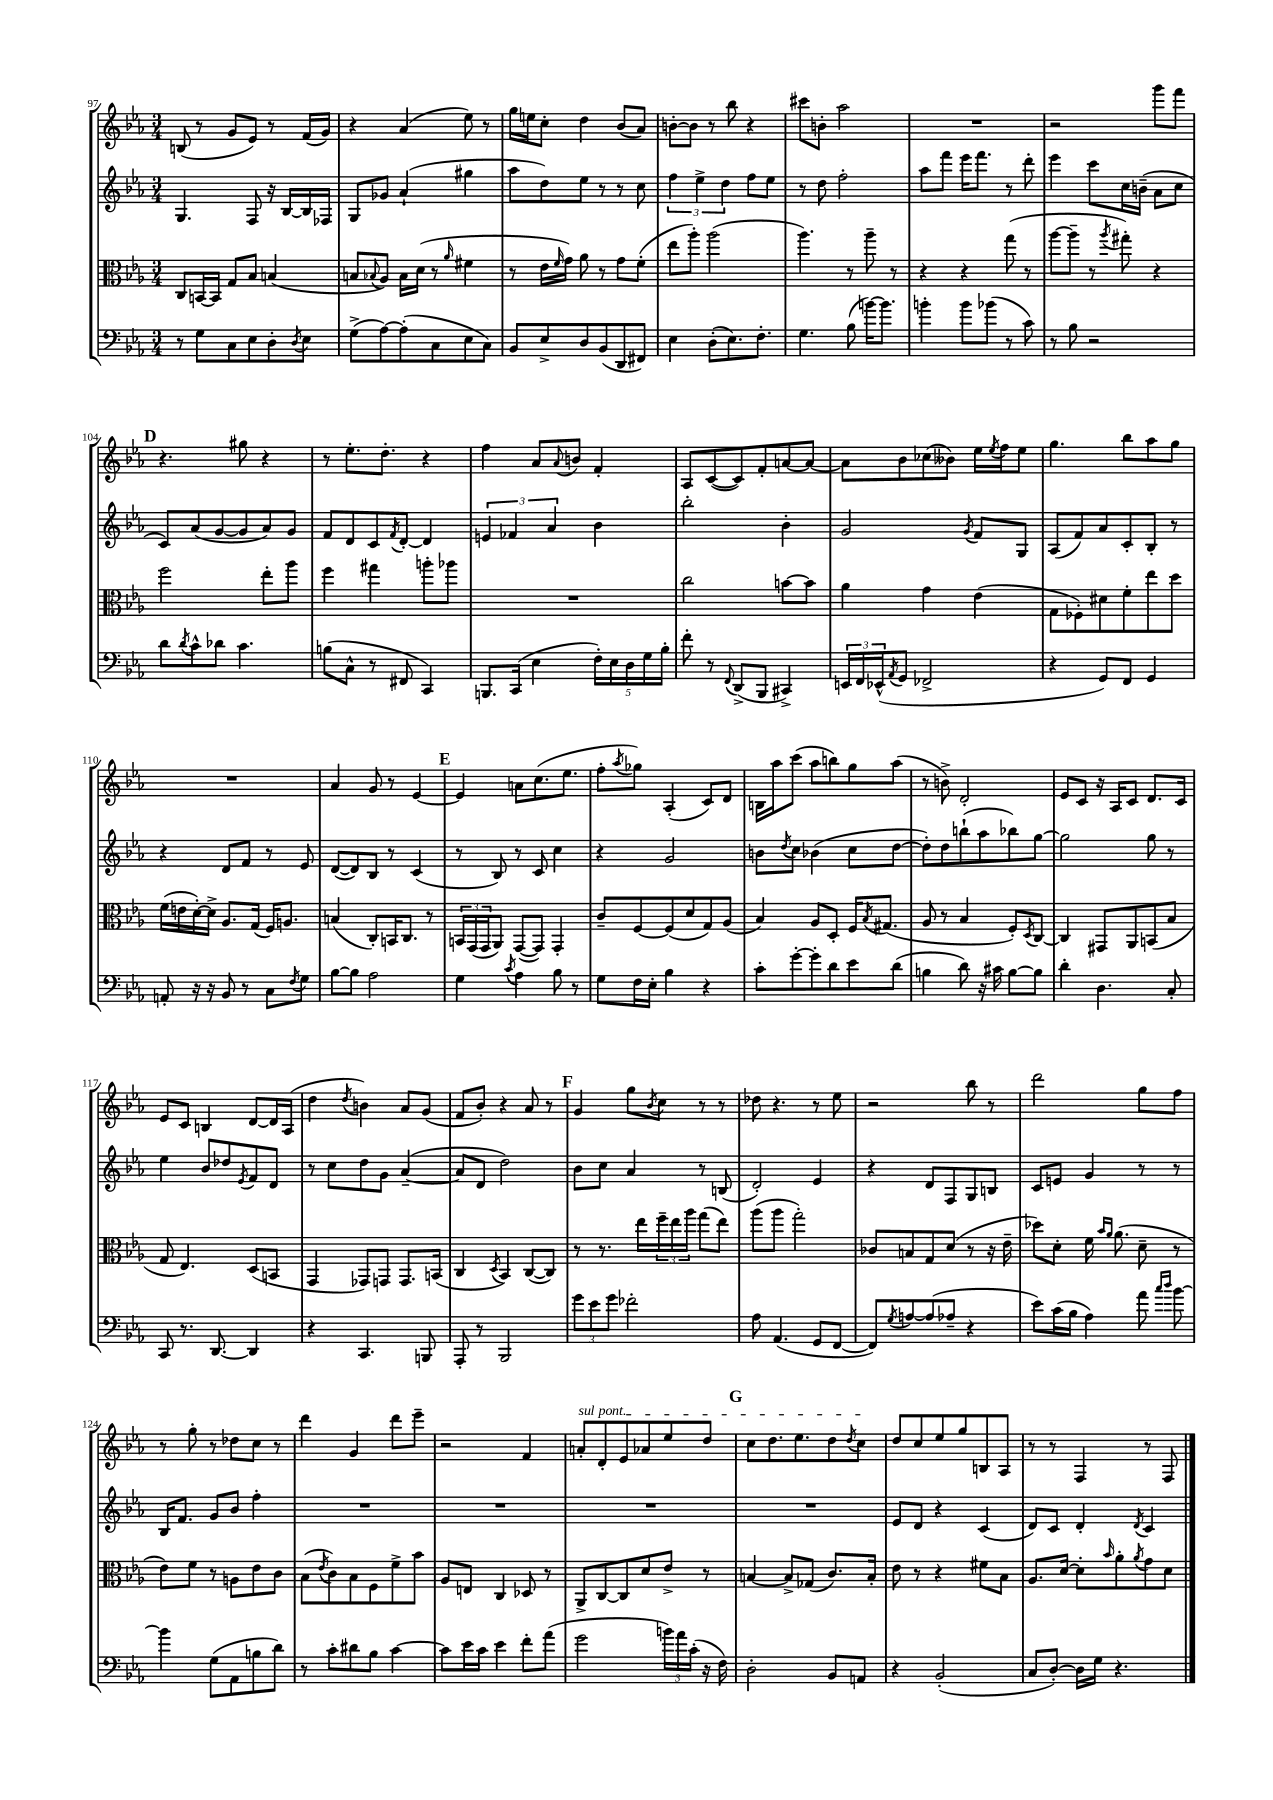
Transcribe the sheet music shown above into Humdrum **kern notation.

**kern	**kern	**kern	**kern
*staff4	*staff3	*staff2	*staff1
*clefF4	*clefC3	*clefG2	*clefG2
*k[b-e-a-]	*k[b-e-a-]	*k[b-e-a-]	*k[b-e-a-]
*M3/4	*M3/4	*M3/4	*M3/4
8r	8C	4.G	(8B
8G	[16BB	.	8r
.	16BB]	.	.
8C	8G	.	8g
8E-	8B-	8F	8e-)
8D'	(4B	16r	8r
.	.	[16B-	.
8qD	.	.	.
8E-	.	16B-]	(16f
.	.	16F-	16g)
=	=	=	=
(8G^	8B	8G	4r
.	8qqB-	.	.
[8A-)	8A-)	8g-	.
(8A-']	16B-	(4a-`	(4a-
.	(16d	.	.
8C	8r	.	.
.	16qqa-	.	.
8E-	4f#	4gg#	8ee-)
8C)	.	.	8r
=	=	=	=
8BB-	8r	8aa-	16gg
.	.	.	16ee
8E-^	16e-	8dd)	8cc'
.	16qqf	.	.
.	16g)	.	.
8D	8a-	8ee-	4dd
(8BB-	8r	8r	.
8DD	8g	8r	(8b-
8FF#)	(8f'	8cc	8a-)
=	=	=	=
4E-	8ee-	6ff	[8b'
.	8aa-')	.	8b]
.	.	6ee-^	.
(8D'	(2aa-	.	8r
.	.	6dd	.
8.E-)	.	.	8bb-
.	.	8ff	4r
8.F'	.	.	.
.	.	8ee-	.
=	=	=	=
4.G	4.aa-)	8r	8ccc#
.	.	8dd	8b'
.	.	2ff'	2aa-
(8B-	8r	.	.
[16b)	8aa-~	.	.
8.b]	.	.	.
.	8r	.	.
=	=	=	=
4b'	4r	8aa-	2.r
.	.	8fff	.
8b	4r	16eee-	.
.	.	8.fff	.
(8b-	.	.	.
8r	(8gg	8r	.
8c)	8r	8ddd'	.
=	=	=	=
8r	[8aa-	4eee-	2r
8B-	8aa-~]	.	.
2r	8r	8ccc	.
.	8qaa-	.	.
.	8gg#')	16cc	.
.	.	(16b~	.
.	4r	8a-	8ggg
.	.	8cc	8fff
=	=	=	=
8d	2ff	8c)	4.r
8qd	.	.	.
8c^^	.	(8a-	.
8d-	.	[8g	.
4.c	.	8g]	8gg#
.	8ee-'	8a-)	4r
.	8aa-	8g	.
=	=	=	=
(8B	4ff	8f	8r
8C^^	.	8d	8.ee-'
8r	4gg#	8c	.
.	.	.	8.dd'
.	.	8qf	.
8FF#	.	[8d'	.
4CC)	8aa'	4d]	4r
.	8aa-	.	.
=	=	=	=
8.BBB	2.r	6e	4ff
.	.	6f-	.
(16CC	.	.	.
4E-	.	.	8a-
.	.	6a-	.
.	.	.	8qqa-
.	.	.	8b
20F')	.	4b-	4f'
20E-	.	.	.
20D	.	.	.
20G	.	.	.
20B-'	.	.	.
=	=	=	=
8f'	2cc	2bb-'	8A-
8r	.	.	([8c
8qqFF	.	.	.
(8DD^	.	.	8c])
8BBB-	.	.	8f'
4CC#^)	[8b	4b-'	[8a
.	8b]	.	8a_
=	=	=	=
24EE	4a-	2g	8a]
24FF	.	.	.
(24EE-^^	.	.	.
8qAA-	.	.	.
8GG	.	.	8b-
2FF-^	4g	.	(8cc-
.	.	.	8b--)
.	.	8qg	.
.	(4e-	8f	16ee-
.	.	.	8qee-
.	.	.	16ff
.	.	8G	8ee-
=	=	=	=
4r	8G	(8A-	4.gg
.	8F-')	8f)	.
8GG)	8d#	8a-	.
8FF	8f'	8c'	8bb-
4GG	8ee-	8B-'	8aa-
.	8dd	8r	8gg
=	=	=	=
8AA'	(16f	4r	2.r
.	16e	.	.
16r	[16d')	.	.
16r	16d^]	.	.
8BB-	8.A-	8d	.
8r	.	8f	.
.	(16G	.	.
8C	16F)	8r	.
.	8.A	.	.
8qF	.	.	.
8G	.	8e-	.
=	=	=	=
[8B-	(4B	([8d	4a-
8B-]	.	8d])	.
2A-	8C')	8B-	8g
.	16BB	8r	8r
.	8.C	.	.
.	.	(4c	[4e-
.	8r	.	.
=	=	=	=
4G	24BB	8r	4e-]
.	(24GG	.	.
.	24GG	.	.
.	8AA-)	8B-)	.
8qc	.	.	.
4A-	([8GG	8r	8a
.	8GG])	8c	(8.cc
8B-	4GG'	4cc	.
.	.	.	8.ee-
8r	.	.	.
=	=	=	=
8G	8c~	4r	8ff'
.	.	.	8qaa-
16F	[8F	.	8gg-)
16E-'	.	.	.
4B-	(8F]	2g	(4A-'
.	8d	.	.
4r	8G)	.	8c)
.	(8A-	.	8d
=	=	=	=
8c'	4B-)	8b	16B
.	.	.	16aa-
.	.	8qdd	.
[8g'	.	8cc	(8ccc
8g']	8A-	(4b-	8aa-
8d	8D'	.	8bb)
8e-	16F	8cc	8gg
.	8qB-	.	.
.	(8.G#	.	.
(8d	.	[8dd	(8aa-
=	=	=	=
4B	8A-	8dd'])	8r
.	8r	8dd	8b^)
8d)	4B-	(8bb`	2d'
16r	.	8aa-	.
16c#	.	.	.
[8B	8F')	8bb-)	.
.	8qD	.	.
8B]	[8C	[8gg	.
=	=	=	=
4d'	4C]	2gg]	8e-
.	.	.	8c
4.D	8GG#	.	16r
.	.	.	16A-
.	8AA-	.	8c
.	(8BB	8gg	8.d
8C'	8B-	8r	.
.	.	.	16c
=	=	=	=
8CC	8G	4ee-	8e-
8.r	4.E-)	.	8c
.	.	8b-	4B
[8.DD	.	.	.
.	.	8dd-	.
.	.	8qe-	.
4DD]	(8D	8f	[8d
.	8BB	8d	16d]
.	.	.	(16A-
=	=	=	=
4r	4GG	8r	4dd
.	.	8cc	.
.	.	.	8qdd
4.CC	8GG-)	8dd	4b)
.	8GG	8g	.
.	8.GG	([4a-~	8a-
8BBB	.	.	(8g
.	(16BB	.	.
=	=	=	=
8AAA-'	4C	8a-]	8f
8r	.	8d	8b-')
.	8qD	.	.
2BBB-	4BB-)	2dd)	4r
.	([8C	.	8a-
.	8C])	.	8r
=	=	=	=
12g	8r	8b-	4g
12e-	.	.	.
.	8.r	8cc	.
12g	.	.	.
2f-'	.	4a-	8gg
.	16ee-	.	.
.	.	.	8qb-
.	24ff~	.	8cc
.	24ee-	.	.
.	24aa-	.	.
.	(8gg	8r	8r
.	8ee-)	(8B	8r
=	=	=	=
8A-	(8aa-	2d')	8dd-
(4.AA-	8aa-	.	4.r
.	2gg')	.	.
8GG	.	4e-	8r
[8FF	.	.	8ee-
=	=	=	=
8FF])	8c-	4r	2r
8qG	.	.	.
[8A	8B	.	.
(8A]	8G	8d	.
8A-~	(8d	8F	.
4r	8r	8G	8bb-
.	16r	8B	8r
.	16e-~	.	.
=	=	=	=
8e-)	8dd-)	8c	2ddd
(16c	8d'	8e	.
16B-	.	.	.
4A-)	16f	4g	.
.	16qqb-	.	.
.	16qqa-	.	.
.	(8.a-	.	.
8a-	8d~	8r	8gg
16qqcc	.	.	.
16qqdd	.	.	.
[8b-	8r	8r	8ff
=	=	=	=
4b-]	8e-)	16B-	8r
.	.	8.f	.
.	8f	.	8gg'
(8G	8r	8g	8r
8AA-	8A	8b-	8dd-
8B	8e-	4ff'	8cc
8d)	8c	.	8r
=	=	=	=
8r	(8B-	2.r	4ddd
.	8qe-	.	.
8c'	8c)	.	.
8d#	8B-	.	4g
8B-	8F	.	.
[4c	8f^	.	8ddd
.	8b-	.	8eee-~
=	=	=	=
8c]	8A-	2.r	2r
16e-	8E	.	.
16c	.	.	.
4e-	4C	.	.
8f'	8D-	.	4f
(8a-	8r	.	.
=	=	=	=
2g	8AA-^	2.r	8a'
.	[8C	.	8d'
.	8C]	.	8e-
.	8d	.	8a-
24b)	8e-^	.	8ee-
24a-	.	.	.
(24c'	.	.	.
16r	8r	.	8dd
16F)	.	.	.
=	=	=	=
2D'	[4B	2.r	8cc
.	.	.	8.dd
.	8B^]	.	.
.	.	.	8.ee-
.	(8G-	.	.
8BB-	8.c)	.	8dd
.	.	.	8qdd
8AA	.	.	8cc
.	16B'	.	.
=	=	=	=
4r	8e-	8e-	8dd
.	8r	8d	8cc
(2BB-'	4r	4r	8ee-
.	.	.	8gg
.	8f#	(4c	8B
.	8B-	.	8A-
=	=	=	=
8C	8.A-	8d)	8r
[8D')	.	8c	8r
.	[16d	.	.
16D]	8d']	4d'	4F
16G	.	.	.
.	16qqb-	.	.
4.r	8a-'	.	.
.	8qa-	8qd	.
.	8g	4c	8r
.	8d	.	8F
==	==	==	==
*-	*-	*-	*-
